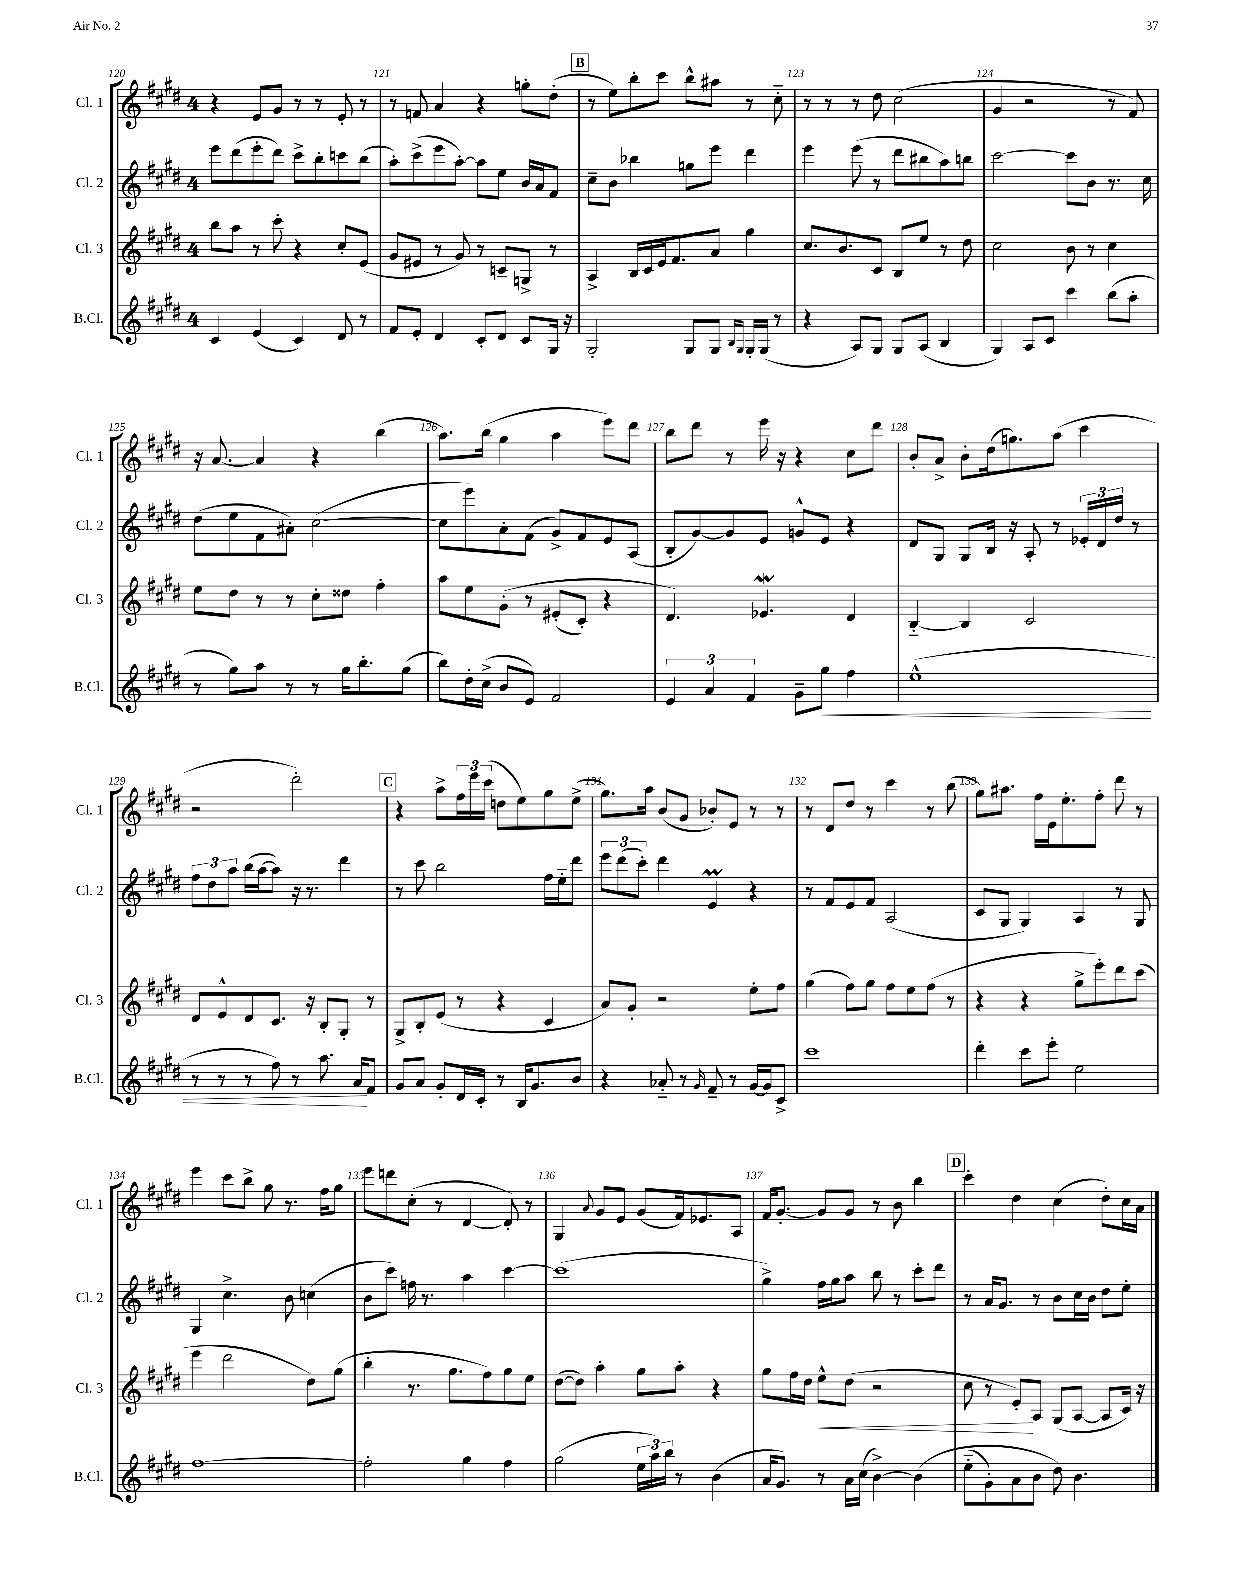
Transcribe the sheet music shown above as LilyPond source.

<<
\new StaffGroup <<
\new Staff = "s0" \with { instrumentName = "Cl. 1" shortInstrumentName = "Cl. 1" } {
    \clef treble \key e \major \once \override Staff.TimeSignature.style = #'single-digit \time 4/4
    r4 e'8 gis'8 r8 r8 e'8-. r8 |
    r8 f'8 a'4 r4 g''8-. dis''8-.( |
    \mark \markup { \box "B" } r8 e''8) b''8-. cis'''8 b''8-^ ais''8 r8 cis''8-_ |
    r8 r8 r8 dis''8 cis''2( |
    gis'4 r2 r8 fis'8) |
    r16 a'8.~ a'4 r4 b''4( |
    a''8.) b''16( gis''4 a''4 e'''8) dis'''8 |
    b''8 dis'''8 r8 e'''16 r16 r4 cis''8 dis'''8 |
    b'8-. a'8-> b'8-. dis''16( g''8.) a''8( cis'''4 |
    r2 dis'''2-.) |
    \mark \markup { \box "C" } r4 a''8-> \tuplet 3/2 { fis''16 e'''16 cis'''16( } d''8 e''8) gis''8 e''8->( |
    gis''8.) a''16 b'8( gis'8 bes'8-.) e'8 r8 r8 |
    r8 dis'8 dis''8 r8 cis'''4 r8 b''8( |
    gis''8) ais''8. fis''16 e'16 e''8.-. fis''8-. dis'''8 r8 |
    e'''4 cis'''8 b''8-> gis''8 r8. fis''16 gis''8 |
    e'''8 d'''8 cis''8-.( r8 dis'4~ dis'8-.) r8 |
    gis4 \appoggiatura { a'8 } gis'8 e'8 gis'8( fis'16) ees'8. a8 |
    fis'16 gis'8.~-. gis'8 gis'8 r8 b'8 b''4 |
    \mark \markup { \box "D" } cis'''4-. dis''4 cis''4( dis''8-.) cis''16 a'16 \bar "|." |
}
\new Staff = "s1" \with { instrumentName = "Cl. 2" shortInstrumentName = "Cl. 2" } {
    \clef treble \key e \major \once \override Staff.TimeSignature.style = #'single-digit \time 4/4
    e'''8 dis'''8( e'''8-. dis'''8) cis'''8-> b''8-. c'''8 b''8( |
    a''8-.) cis'''8->( e'''8 a''8~-.) a''8 e''8 b'16 a'16 fis'8 |
    \mark \markup { \box "B" } cis''8-- b'8 bes''4 g''8 e'''8 dis'''4 |
    e'''4 e'''8( r8 dis'''8 bis''8 a''8) b''8 |
    cis'''2~ cis'''8 b'8 r8. cis''16 |
    dis''8( e''8 fis'8 ais'8-.) cis''2~( |
    cis''8 e'''8) a'8-. fis'8( gis'8->) fis'8 e'8 a8( |
    b8-. gis'8~) gis'8 e'8 g'8-^ e'8 r4 |
    dis'8 gis8 gis8 b16 r16 a8-. r8 \tuplet 3/2 { ees'16-. dis'16 dis''16 } r8 |
    \tuplet 3/2 { fis''8 dis''8 a''8 } b''16( a''16~ a''8) r16 r8. dis'''4 |
    \mark \markup { \box "C" } r8 cis'''8 b''2 fis''16 e''16-_ dis'''8 |
    \tuplet 3/2 { e'''8 dis'''8( cis'''8-.) } dis'''4 e'4\prall r4 |
    r8 fis'8 e'8 fis'8 a2( |
    cis'8 gis8 gis4) a4 r8 gis8 |
    gis4 cis''4.-> b'8 c''4( |
    b'8 cis'''8) f''16 r8. a''4 cis'''4~ |
    cis'''1( |
    gis''4->) fis''16 gis''16 a''8 b''8 r8 cis'''8-. dis'''8 |
    \mark \markup { \box "D" } r8 a'16 gis'8. r8 b'8 cis''16 b'16 dis''8 e''8-. \bar "|." |
}
\new Staff = "s2" \with { instrumentName = "Cl. 3" shortInstrumentName = "Cl. 3" } {
    \clef treble \key e \major \once \override Staff.TimeSignature.style = #'single-digit \time 4/4
    b''8 a''8 r8 cis'''8-. r4 cis''8-. e'8( |
    gis'8 eis'8 r8 gis'8) r8 c'8-- g8-> r8 |
    \mark \markup { \box "B" } a4-> b16 cis'16 e'16 fis'8. a'8 gis''4 |
    cis''8. b'8. cis'8 b8 e''8 r8 dis''8 |
    cis''2 b'8 r8 cis''4 |
    e''8 dis''8 r8 r8 cis''8-. disis''8 fis''4-. |
    a''8 e''8 gis'8-.\( r8 eis'8-.( cis'8-.) r4 |
    dis'4.\) ees'4.\mordent dis'4 |
    b4~-_ b4 cis'2 |
    dis'8 e'8-^ dis'8 cis'8. r16 b8-. gis8-. r8 |
    \mark \markup { \box "C" } gis8-> b8-. e'8( r8 r4 cis'4 |
    a'8) gis'8-. r2 e''8-. fis''8 |
    gis''4( fis''8) gis''8 fis''8 e''8 fis''8( r8 |
    r4 r4 gis''8-> e'''8-.) dis'''8 cis'''8( |
    e'''4 dis'''2 dis''8) gis''8( |
    b''4-. r8. gis''8. fis''8) gis''8 e''8 |
    dis''8~( dis''8) a''4-. gis''8 a''8-. r4 |
    gis''8 fis''16 dis''16 e''8-^\< dis''8( r2 |
    \mark \markup { \box "D" } cis''8 r8 e'8-.\!) a8 gis8( a8~ a8 cis'16) r16 \bar "|." |
}
\new Staff = "s3" \with { instrumentName = "B.Cl." shortInstrumentName = "B.Cl." } {
    \clef treble \key e \major \once \override Staff.TimeSignature.style = #'single-digit \time 4/4
    cis'4 e'4( cis'4) dis'8 r8 |
    fis'8 e'8-. dis'4 cis'8-. dis'8 cis'8 gis16 r16 |
    \mark \markup { \box "B" } gis2-. gis8 gis8 \grace { b16 gis16 } gis16-. gis16( r8 |
    r4 a8) gis8 gis8 a8( b4 |
    gis4) a8 cis'8 cis'''4 b''8( a''8-. |
    r8 gis''8) a''8 r8 r8 gis''16 b''8.-. gis''8( |
    b''8) dis''16-. cis''16->( b'8 e'8) fis'2 |
    \tuplet 3/2 { e'4 a'4 fis'4 } gis'8-- gis''8\< fis''4 |
    e''1-^( |
    r8 r8 r8 fis''8) r8 a''8. a'16\! fis'8 |
    \mark \markup { \box "C" } gis'8 a'8 gis'8-. dis'16 cis'16-. r8 b16 gis'8. b'8 |
    r4 aes'8-_ r8 \grace { gis'16 } fis'8-- r8 gis'16~ gis'16 cis'8-> |
    cis'''1 |
    dis'''4-. cis'''8 e'''8-. e''2 |
    fis''1~ |
    fis''2-. gis''4 fis''4 |
    gis''2( \tuplet 3/2 { e''16 a''16) b''16 } r8 b'4( |
    a'16 gis'8.) r8 a'16 cis''16( b'4~->) b'4\( |
    \mark \markup { \box "D" } e''8-_( gis'8-.) a'8 b'8 dis''8\) b'4. \bar "|." |
}
>>
>>
\layout { \context { \Score currentBarNumber = #120 \override BarNumber.break-visibility = ##(#f #t #t) barNumberVisibility = #all-bar-numbers-visible } }
